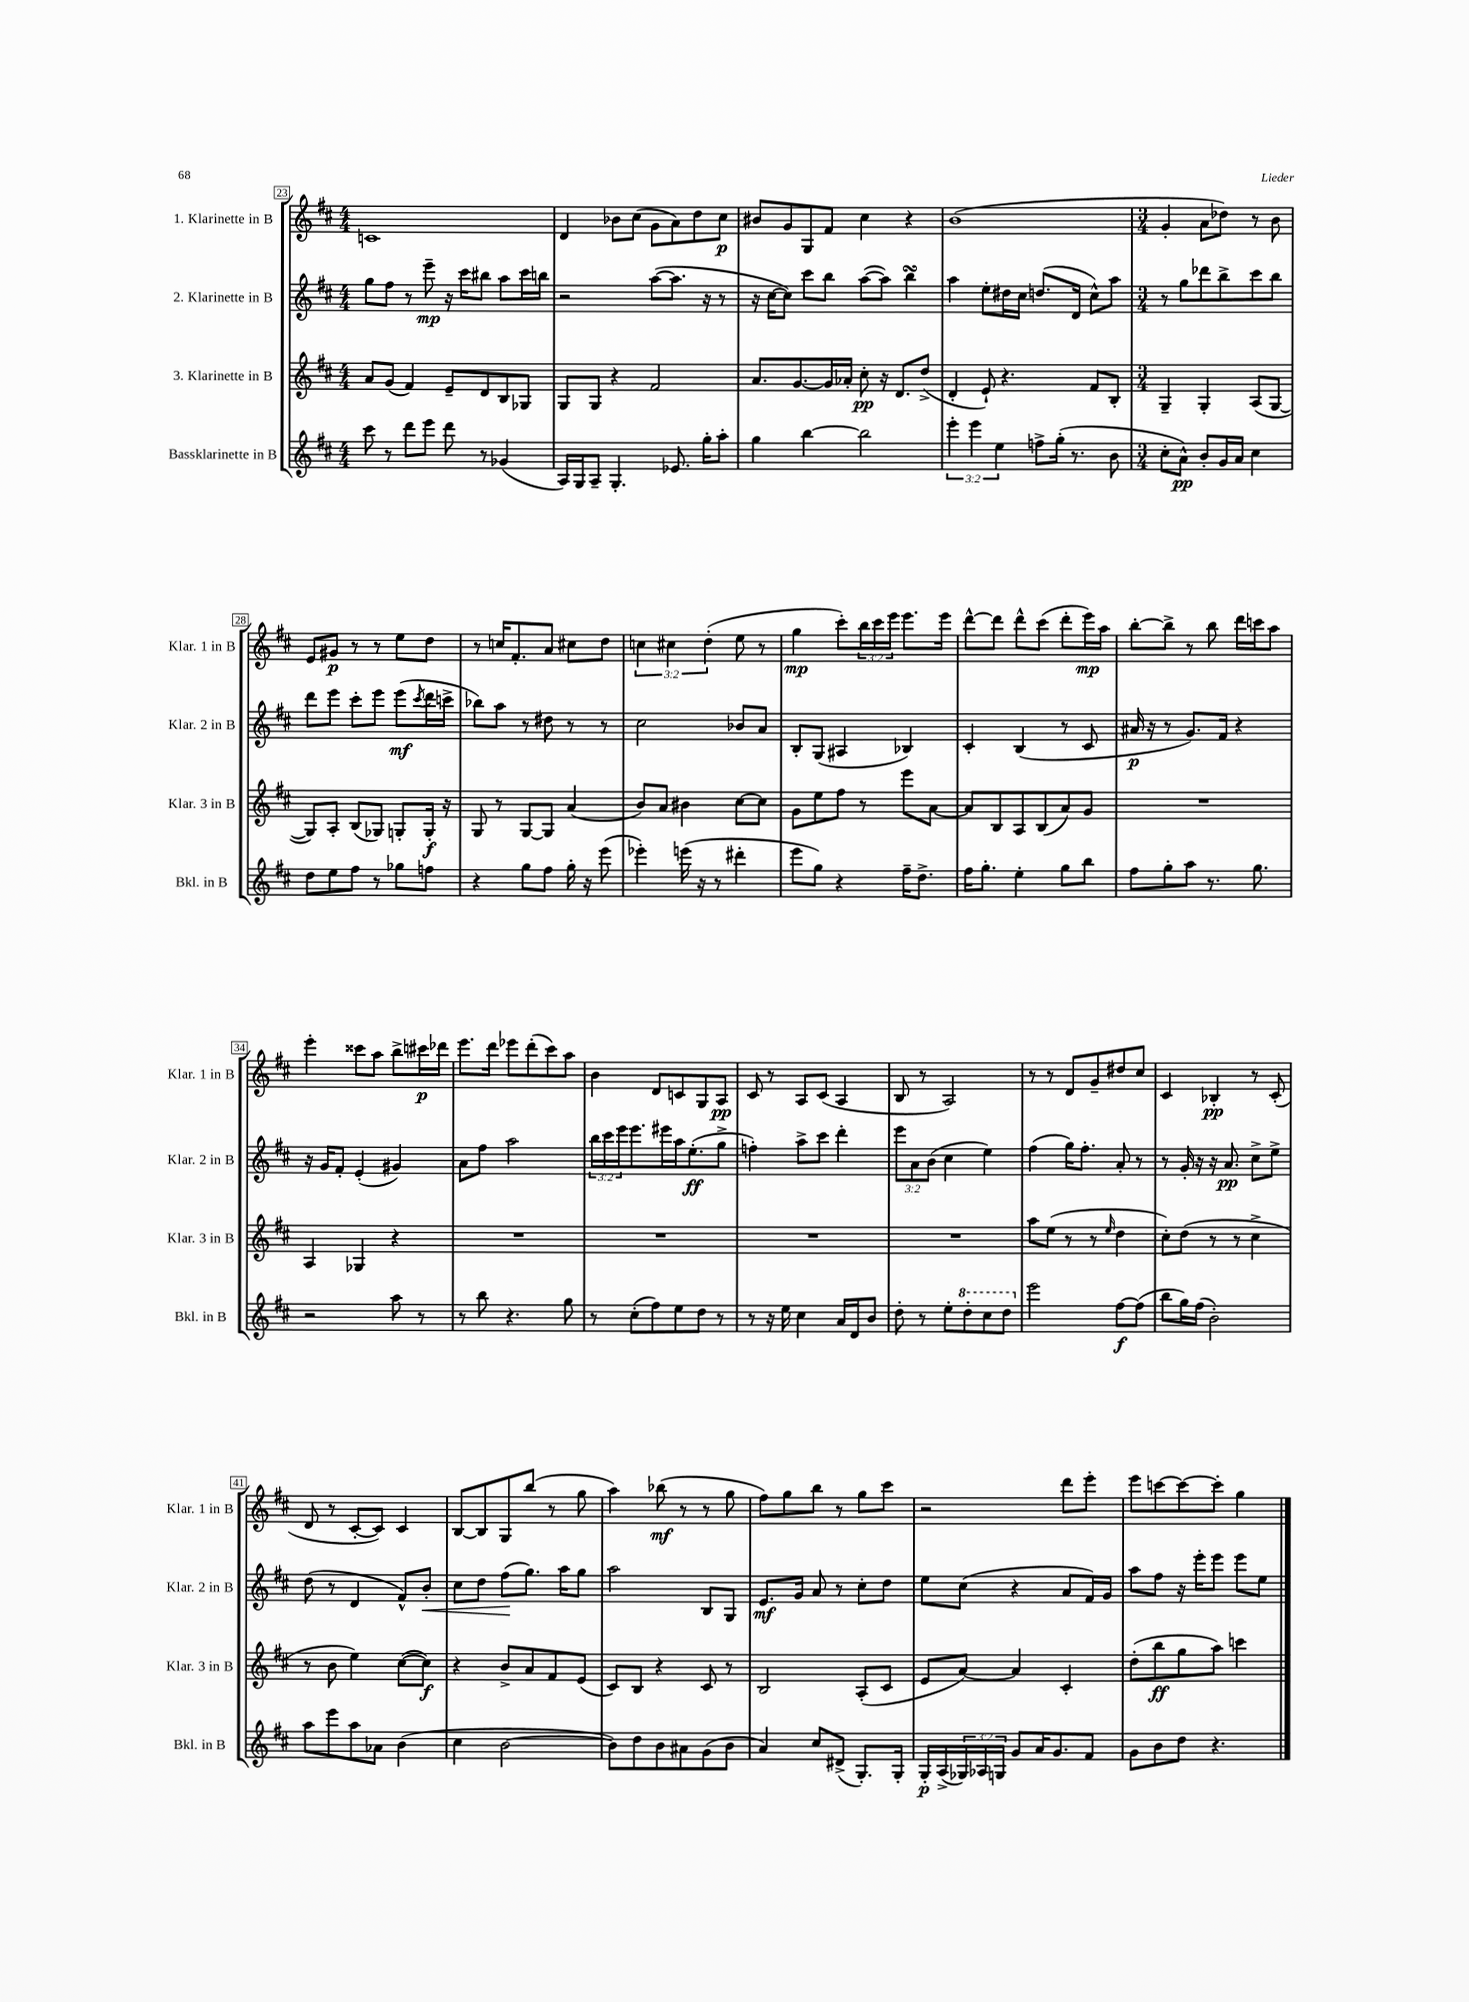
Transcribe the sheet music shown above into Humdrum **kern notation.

**kern	**dynam	**kern	**dynam	**kern	**dynam	**kern	**dynam
*part4	*part4	*part3	*part3	*part2	*part2	*part1	*part1
*staff4	*staff4	*staff3	*staff3	*staff2	*staff2	*staff1	*staff1
*I"Bassklarinette in B	*	*I"3. Klarinette in B	*	*I"2. Klarinette in B	*	*I"1. Klarinette in B	*
*I'Bkl. in B	*	*I'Klar. 3 in B	*	*I'Klar. 2 in B	*	*I'Klar. 1 in B	*
*clefG2	*	*clefG2	*	*clefG2	*	*clefG2	*
*k[f#c#]	*	*k[f#c#]	*	*k[f#c#]	*	*k[f#c#]	*
*M4/4	*	*M4/4	*	*M4/4	*	*M4/4	*
=23	=23	=23	=23	=23	=23	=23	=23
8ccc#\	.	8a/L	.	8gg\L	.	1cn	.
8r	.	(8g/J	.	8ff#\J	.	.	.
8ddd\L	.	4f#/)	.	8r	.	.	.
8eee\J	.	.	.	8eee~\	mp	.	.
8ddd\	.	8e~/L	.	16r	.	.	.
.	.	.	.	16ccc#\KL	.	.	.
8r	.	8d/	.	8bb#X\J	.	.	.
(4g-X/	.	8B/	.	8aa\L	.	.	.
.	.	8G-X/J	.	16ccc#\L	.	.	.
.	.	.	.	16bbn\JJ	.	.	.
=24	=24	=24	=24	=24	=24	=24	=24
16A/LL)	.	8G/L	.	2r	.	4d/	.
16G/J	.	.	.	.	.	.	.
8A~/J	.	8G/J	.	.	.	.	.
4.G'/	.	4r	.	.	.	8b-X\L	.
.	.	.	.	.	.	(8cc#\J	.
.	.	2f#/	.	([8aa\L	.	8g\L	.
8.e-X/	.	.	.	8.aa\J]	.	8a\)	.
.	.	.	.	.	.	8dd\	.
16gg'\KL	.	.	.	16r	.	.	.
8aa'\J	.	.	.	8r	.	8cc#\J	p
=25	=25	=25	=25	=25	=25	=25	=25
4gg\	.	8.a/L	.	16r	.	8b#X/L	.
.	.	.	.	[16cc#\KL	.	.	.
.	.	.	.	8cc#\J])	.	8g/	.
.	.	[8.g/	.	.	.	.	.
[4bb\	.	.	.	8ccc#\L	.	8G/	.
.	.	16g/L]	.	8bb\J	.	8f#/J	.
.	.	16a-X'/JJ	.	.	.	.	.
2bb\]	.	8cc#'\	pp	([8aa\L	.	4cc#\	.
.	.	16r	.	8aa\J])	.	.	.
.	.	8.d/L	.	.	.	.	.
.	.	.	.	4bbsSSS\	.	4r	.
.	.	(8dd^/J	.	.	.	.	.
=26	=26	=26	=26	=26	=26	=26	=26
6eee'\	.	4d'/	.	4aa\	.	(1b	.
6eee\	.	.	.	.	.	.	.
.	.	8e`/)	.	8ee'\L	.	.	.
6ee\	.	.	.	.	.	.	.
.	.	4.r	.	16dd#X\L	.	.	.
.	.	.	.	16cc#\JJ	.	.	.
8ffn^\L	.	.	.	(8.ddn/L	.	.	.
(16gg'\Jk	.	.	.	.	.	.	.
8.r	.	.	.	16d/Jk	.	.	.
.	.	8f#/L	.	8cc#^^\L)	.	.	.
8b\	.	8B'/J	.	8aa\J	.	.	.
=27	=27	=27	=27	=27	=27	=27	=27
*M3/4	*	*M3/4	*	*M3/4	*	*M3/4	*
8cc#'\L	.	4G~/	.	8r	.	4g'/	.
8a^^\J)	pp	.	.	8gg\L	.	.	.
8b'/L	.	4G'/	.	8ddd-X\	.	8a\L	.
16g/L	.	.	.	8bb^\	.	8dd-X\J)	.
16a/JJ	.	.	.	.	.	.	.
4cc#\	.	(8A/L	.	8ccc#\	.	8r	.
.	.	[8G/J	.	8bb\J	.	8b\	.
!!LO:LB:g=z
=28	=28	=28	=28	=28	=28	=28	=28
8dd\L	.	8G/L])	.	8ddd\L	.	8e/L	.
8ee\	.	8A'/J	.	8eee\J	.	8g#X/J	p
8ff#\J	.	(8B/L	.	8ccc#'\L	.	8r	.
8r	.	8G-X/J)	.	8eee\J	.	8r	.
8gg-X\L	.	8Gn'/L	.	(8eee\L	mf	8ee\L	.
.	.	.	.	8qccc#/	.	.	.
8ffn\J	.	16G'/Jk	f	16ddd\L	.	8dd\J	.
.	.	16r	.	16cccn^\JJ	.	.	.
=29	=29	=29	=29	=29	=29	=29	=29
4r	.	8G/	.	8bb-X\L)	.	8r	.
.	.	8r	.	8aa\J	.	16ccn/KL	.
.	.	.	.	.	.	8.f#'/	.
8gg\L	.	[8G/L	.	8r	.	.	.
8ff#\J	.	8G/J]	.	8dd#X\	.	8a/J	.
16gg'\	.	(4a/	.	8r	.	8cc#X\L	.
16r	.	.	.	.	.	.	.
(8eee\	.	.	.	8r	.	8dd\J	.
=30	=30	=30	=30	=30	=30	=30	=30
4eee-X'\)	.	8b/L)	.	2cc#\	.	6ccn\	.
.	.	8a/J	.	.	.	.	.
.	.	.	.	.	.	6cc#X\	.
(16eeen\	.	4b#X\	.	.	.	.	.
16r	.	.	.	.	.	.	.
.	.	.	.	.	.	(6dd'\	.
8r	.	.	.	.	.	.	.
4ddd#X'\	.	[8cc#\L	.	8b-X/L	.	8ee\	.
.	.	8cc#\J]	.	8a/J	.	8r	.
=31	=31	=31	=31	=31	=31	=31	=31
8eee\L	.	8g\L	.	8B'/L	.	4gg\	mp
8gg\J)	.	8ee\	.	(8G/J	.	.	.
4r	.	8ff#\J	.	4A#X/	.	8ccc#'\L)	.
.	.	8r	.	.	.	24bb\L	.
.	.	.	.	.	.	24ccc#\	.
.	.	.	.	.	.	24eee\JJ	.
16ff#~\KL	.	8eee\L	.	4B-X/)	.	8.eee\L	.
8.dd^\J	.	.	.	.	.	.	.
.	.	[8a\J	.	.	.	.	.
.	.	.	.	.	.	16eee\Jk	.
=32	=32	=32	=32	=32	=32	=32	=32
16ff#\KL	.	8a/L]	.	4c#'/	.	[8ddd^^\L	.
8.gg'\J	.	.	.	.	.	.	.
.	.	8B/	.	.	.	8ddd\J]	.
4ee'\	.	8A/	.	(4B/	.	8ddd^^\L	.
.	.	(8B/	.	.	.	(8ccc#\J	.
8gg\L	.	8a/)	.	8r	.	8ddd'\L	.
8bb\J	.	8g/J	.	8c#/	.	16eee\L)	mp
.	.	.	.	.	.	16aa\JJ	.
=33	=33	=33	=33	=33	=33	=33	=33
8ff#\L	.	2.r	.	16a#X/	p	[8bb'\L	.
.	.	.	.	16r	.	.	.
8gg'\	.	.	.	8r	.	8bb^\J]	.
8aa\J	.	.	.	8.g/L)	.	8r	.
8.r	.	.	.	.	.	8bb\	.
.	.	.	.	16f#/Jk	.	.	.
.	.	.	.	4r	.	16ddd\LL	.
8.gg\	.	.	.	.	.	16cccn\J	.
.	.	.	.	.	.	8aa\J	.
!!LO:LB:g=z
=34	=34	=34	=34	=34	=34	=34	=34
2r	.	4A/	.	16r	.	4eee'\	.
.	.	.	.	16g/KL	.	.	.
.	.	.	.	8f#'/J	.	.	.
.	.	4G-X/	.	(4e'/	.	8ccc##X\L	.
.	.	.	.	.	.	8aa\J	.
8aa\	.	4r	.	4g#X/)	.	8bb^\L	.
8r	.	.	.	.	.	16ccc#X\L	p
.	.	.	.	.	.	16ddd-X\JJ	.
=35	=35	=35	=35	=35	=35	=35	=35
8r	.	2.r	.	8a\L	.	8.eee\L	.
8bb\	.	.	.	8ff#\J	.	.	.
.	.	.	.	.	.	16ddd\Jk	.
4.r	.	.	.	2aa\	.	8eee-X\L	.
.	.	.	.	.	.	(8ddd'\	.
.	.	.	.	.	.	8ccc#\)	.
8gg\	.	.	.	.	.	8aa\J	.
=36	=36	=36	=36	=36	=36	=36	=36
8r	.	2.r	.	24bb\LL	.	4b\	.
.	.	.	.	24ccc#\	.	.	.
.	.	.	.	24eee\J	.	.	.
(8cc#'\L	.	.	.	8.eee\	.	.	.
8ff#\)	.	.	.	.	.	8d/L	.
.	.	.	.	16eee#X\L	.	.	.
8ee\	.	.	.	16aa\J	.	8cn/	.
.	.	.	.	(8.ee'\	ff	.	.
8dd\J	.	.	.	.	.	8G/	.
8r	.	.	.	8gg^\J	.	8A/J	pp
=37	=37	=37	=37	=37	=37	=37	=37
8r	.	2.r	.	4ffn'\)	.	8c#/	.
16r	.	.	.	.	.	8r	.
16ee\	.	.	.	.	.	.	.
4cc#\	.	.	.	8aa^\L	.	8A/L	.
.	.	.	.	8ccc#\J	.	(8c#/J	.
16a/LL	.	.	.	4ddd'\	.	4A/	.
16d/J	.	.	.	.	.	.	.
8b/J	.	.	.	.	.	.	.
=38	=38	=38	=38	=38	=38	=38	=38
8dd'\	.	2.r	.	12eee\L	.	8B/	.
.	.	.	.	12a\	.	.	.
8r	.	.	.	.	.	8r	.
.	.	.	.	(12b\J	.	.	.
8ee'\L	.	.	.	4cc#\	.	2A/)	.
*8va	*	*	*	*	*	*	*
8ddd'\	.	.	.	.	.	.	.
8ccc#\	.	.	.	4ee\)	.	.	.
8ddd\J	.	.	.	.	.	.	.
=39	=39	=39	=39	=39	=39	=39	=39
*X8va	*	*	*	*	*	*	*
2eee\	.	8aa\L	.	(4ff#\	.	8r	.
.	.	(8ee\J	.	.	.	8r	.
.	.	8r	.	16gg\KL)	.	8d/L	.
.	.	.	.	8.ff#'\J	.	.	.
.	.	8r	.	.	.	8g~/	.
.	.	16qqee/	.	.	.	.	.
[8ff#\L	f	4dd\	.	8a'/	.	8dd#X/	.
(8ff#\J]	.	.	.	8r	.	8cc#/J	.
=40	=40	=40	=40	=40	=40	=40	=40
8bb\L	.	8cc#'\L)	.	8r	.	4c#/	.
16gg\L)	.	(8dd\J	.	16g'/	.	.	.
(16ff#\JJ	.	.	.	16r	.	.	.
2b'\)	.	8r	.	16r	.	4B-X'/	pp
.	.	.	.	8.a/	pp	.	.
.	.	8r	.	.	.	.	.
.	.	4cc#^\	.	8cc#^\L	.	8r	.
.	.	.	.	8ee^\J	.	(8c#'/	.
!!LO:LB:g=z
=41	=41	=41	=41	=41	=41	=41	=41
8aa\L	.	8r	.	(8dd\	.	8d/	.
8eee\	.	8b\	.	8r	.	8r	.
8aa\	.	4ee\)	.	4d/	.	[8c#'/L	.
8a-X\J	.	.	.	.	.	8c#/J])	.
(4b\	.	([8cc#\L	.	8f#^^/L)	.	4c#/	.
!	!	!	!	!	!LO:HP:b	!	!
.	.	8cc#\J])	f	8b'/J	<	.	.
=42	=42	=42	=42	=42	=42	=42	=42
4cc#\	.	4r	.	8cc#\L	.	[8B/L	.
.	.	.	.	8dd\J	.	8B/]	.
[2b\	.	8b^/L	.	(8ff#\L	.	8G/	.
.	.	8a/	.	8.gg\J)	[	(8bb/J	.
.	.	8f#/	.	.	.	8r	.
.	.	.	.	16aa\KL	.	.	.
.	.	(8e/J	.	8gg\J	.	8gg\	.
=43	=43	=43	=43	=43	=43	=43	=43
8b\L])	.	8c#/L)	.	2aa\	.	4aa\)	.
8dd\	.	8B/J	.	.	.	.	.
8b\	.	4r	.	.	.	(8bb-X\	mf
8a#X\	.	.	.	.	.	8r	.
(8g\	.	8c#/	.	8B/L	.	8r	.
8b\J	.	8r	.	8G/J	.	8gg\	.
=44	=44	=44	=44	=44	=44	=44	=44
4a/)	.	2B/	.	8.e/L	mf	8ff#\L)	.
.	.	.	.	.	.	8gg\	.
.	.	.	.	16g/Jk	.	.	.
8cc#/L	.	.	.	8a/	.	8bb\J	.
(8d#X^/J	.	.	.	8r	.	8r	.
8.G'/L)	.	(8A'/L	.	8cc#'\L	.	8gg\L	.
.	.	8c#/J	.	8dd\J	.	8ccc#\J	.
16G'/Jk	.	.	.	.	.	.	.
=45	=45	=45	=45	=45	=45	=45	=45
16G'/LL	p	8e/L	.	8ee\L	.	2r	.
(16A^/	.	.	.	.	.	.	.
24G-X/)	.	[8a/J)	.	(8cc#\J	.	.	.
24A-X/	.	.	.	.	.	.	.
24Gn/JJ	.	.	.	.	.	.	.
8g/L	.	4a/]	.	4r	.	.	.
16a/K	.	.	.	.	.	.	.
8.g/	.	.	.	.	.	.	.
.	.	4c#'/	.	8a/L	.	8ddd\L	.
8f#/J	.	.	.	16f#/L)	.	8eee'\J	.
.	.	.	.	16g/JJ	.	.	.
=46	=46	=46	=46	=46	=46	=46	=46
8g\L	.	(8dd'\L	.	8aa\L	.	8eee\L	.
8b\	.	8bb\	ff	8ff#\J	.	[8cccn\	.
8dd\J	.	8gg\	.	16r	.	8ccc\_	.
.	.	.	.	16eee'\KL	.	.	.
4.r	.	8aa\J)	.	8eee\J	.	8ccc'\J]	.
.	.	4cccn\	.	8eee\L	.	4gg\	.
.	.	.	.	8ee\J	.	.	.
==	==	==	==	==	==	==	==
*-	*-	*-	*-	*-	*-	*-	*-
